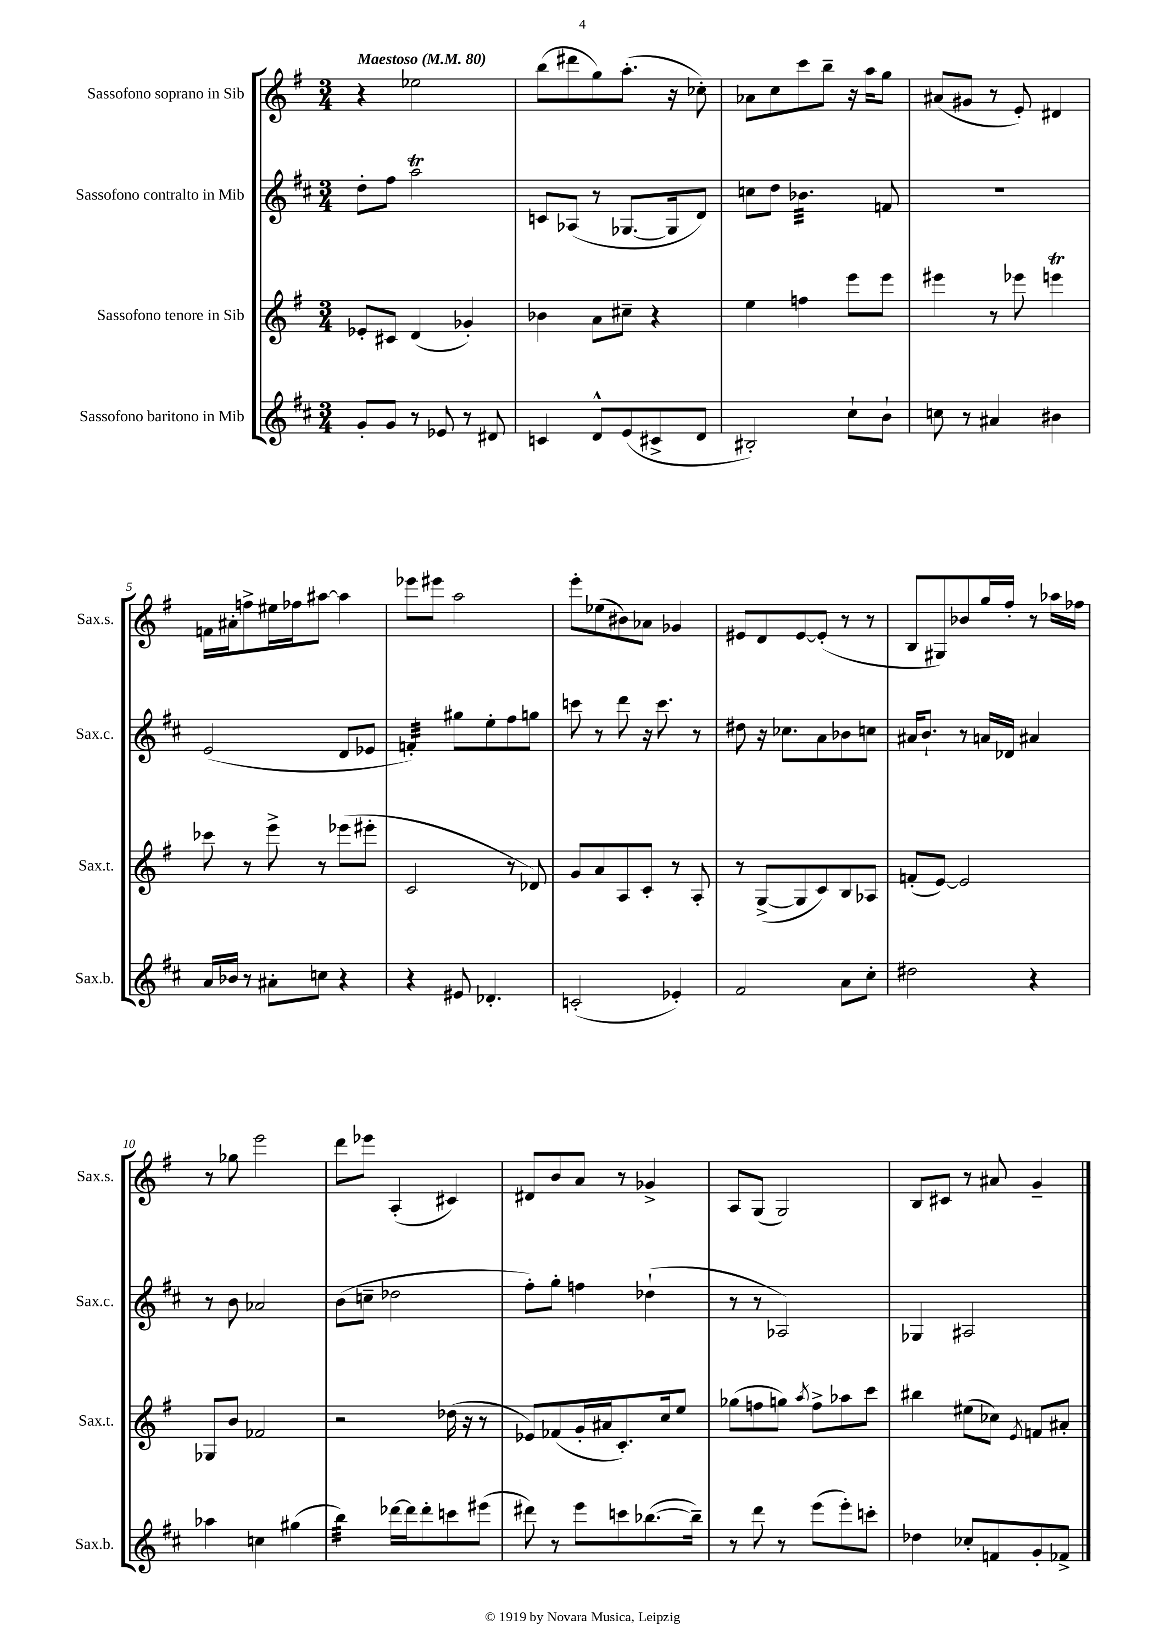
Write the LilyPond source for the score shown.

<<
\new StaffGroup <<
\new Staff = "s0" \with { instrumentName = "Sassofono soprano in Sib" shortInstrumentName = "Sax.s." } {
    \clef treble \key g \major \numericTimeSignature \time 3/4 \tempo "Maestoso" 4 = 80
    \autoBeamOff r4 ees''2 |
    b''8[( dis'''8 g''8) a''8.]-.( r16 ces''8-.) |
    aes'8[ c''8 c'''8 b''8]-- r16 a''16[ g''8] |
    ais'8[( gis'8] r8 e'8-.) dis'4 |
    f'16[ ais'16-. f''8-> eis''16 fes''16 ais''8]~ ais''4 |
    ees'''8[ eis'''8] a''2 |
    e'''8[-. ees''8( bis'8) aes'8] ges'4 |
    eis'8[ d'8 eis'8~ eis'8]-.( r8 r8 |
    b8[ gis8) bes'8 g''16 fis''16]-. r8 aes''16[ fes''16] |
    r8 ges''8 e'''2 |
    d'''8[ ees'''8] a4-.( cis'4) |
    dis'8[ b'8 a'8] r8 ges'4-> |
    a8[ g8]( g2) |
    b8[ cis'8] r8 ais'8 g'4-- \bar "|." |
}
\new Staff = "s1" \with { instrumentName = "Sassofono contralto in Mib" shortInstrumentName = "Sax.c." } {
    \clef treble \key d \major \numericTimeSignature \time 3/4
    \autoBeamOff d''8[-. fis''8] a''2\trill |
    c'8[ aes8]( r8 ges8.[~ ges16 d'8]) |
    c''8[ d''8] bes'4.:32 f'8 |
    R2. |
    e'2( d'8[ ees'8] |
    f'4:32-.) gis''8[ e''8-. fis''8 g''8] |
    c'''8 r8 d'''8 r16 c'''8. r8 |
    dis''8 r16 ces''8.[ a'8 bes'8 c''8] |
    ais'16[ b'8.]-! r8 a'16[ des'16] ais'4 |
    r8 b'8 aes'2 |
    b'8[( c''8]-- des''2 |
    fis''8[-.) g''8]-. f''4 des''4-!( |
    r8 r8 aes2) |
    ges4 ais2 \bar "|." |
}
\new Staff = "s2" \with { instrumentName = "Sassofono tenore in Sib" shortInstrumentName = "Sax.t." } {
    \clef treble \key g \major \numericTimeSignature \time 3/4
    \autoBeamOff ees'8[-. cis'8] d'4( ges'4-.) |
    bes'4 a'8[ cis''8]-- r4 |
    e''4 f''4 e'''8[ e'''8] |
    eis'''4 r8 ees'''8 e'''4\trill |
    ces'''8 r8 e'''8-> r8 ees'''8[( eis'''8]-. |
    c'2 r8 des'8) |
    g'8[ a'8 a8 c'8]-. r8 a8-. |
    r8 g8[~->( g8 c'8) b8 aes8] |
    f'8[-.( e'8]~) e'2 |
    ges8[ b'8] fes'2 |
    r2 des''16( r16 r8 |
    ees'8[) fes'8( g'16-. ais'16 c'8.-.) c''16 e''8] |
    ges''8[( f''8 g''8]) \acciaccatura { a''8 } f''8[-> aes''8 c'''8] |
    bis''4 eis''8[( ces''8]) \acciaccatura { e'8 } f'8[ ais'8]-. \bar "|." |
}
\new Staff = "s3" \with { instrumentName = "Sassofono baritono in Mib" shortInstrumentName = "Sax.b." } {
    \clef treble \key d \major \numericTimeSignature \time 3/4
    \autoBeamOff g'8[-. g'8] r8 ees'8 r8 dis'8 |
    c'4 d'8[-^ e'8( cis'8-> d'8] |
    bis2-.) cis''8[-! b'8]-! |
    c''8 r8 ais'4 bis'4 |
    a'16[ bes'16] r8 ais'8[-. c''8] r4 |
    r4 eis'8 des'4.-. |
    c'2-.( ees'4-.) |
    fis'2 a'8[ cis''8]-. |
    dis''2 r4 |
    aes''4 c''4 gis''4( |
    b''4:32) des'''16[~ des'''16 des'''8-. c'''8 eis'''8]( |
    dis'''8) r8 e'''8[ c'''8 bes''8.~( bes''16]--) |
    r8 d'''8 r8 e'''8[( e'''8-.) c'''8]-. |
    des''4 ces''8[-. f'8 g'8-. fes'8]-> \bar "|." |
}
>>
>>
